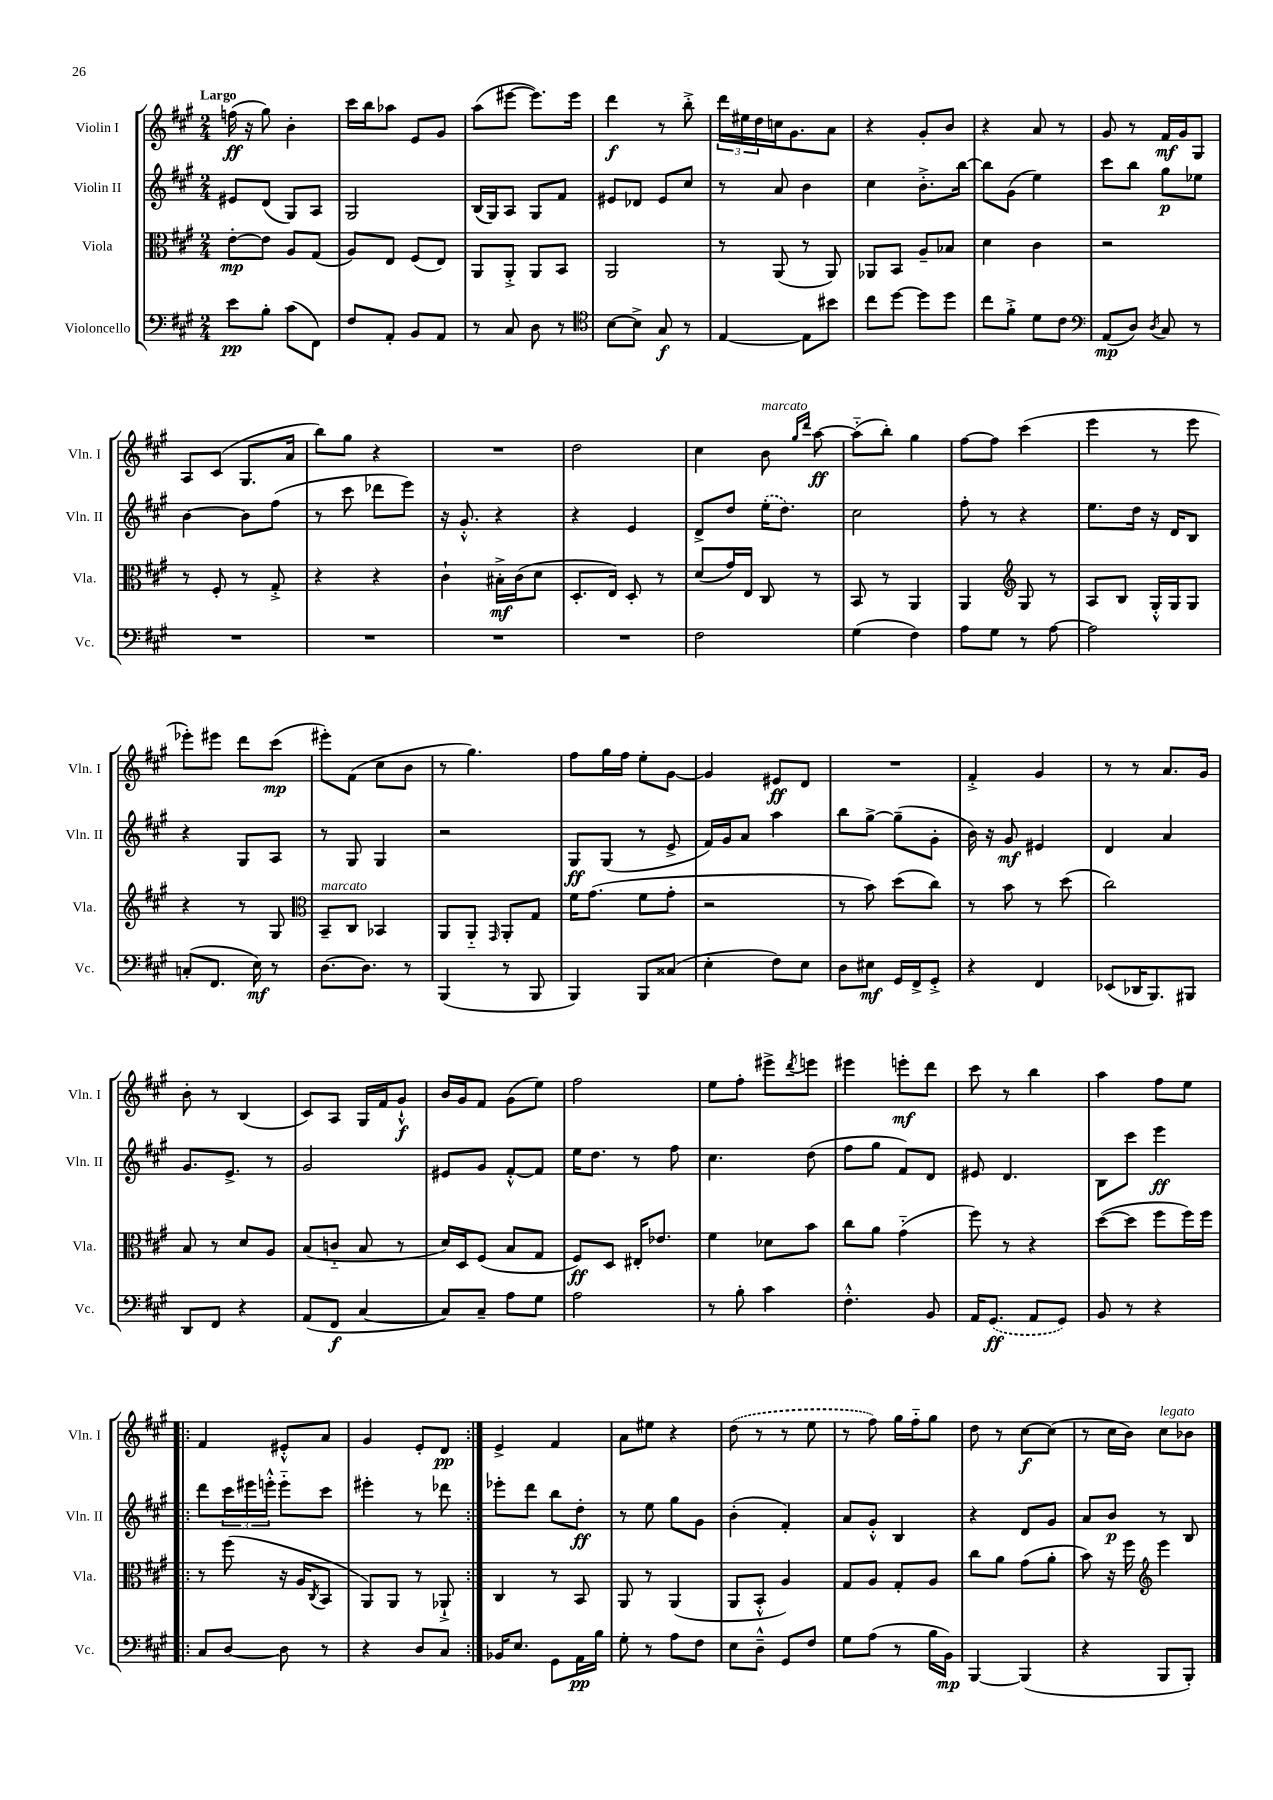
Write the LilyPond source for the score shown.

<<
\new StaffGroup <<
\new Staff = "s0" \with { instrumentName = "Violin I" shortInstrumentName = "Vln. I" } {
    \clef treble \key a \major \numericTimeSignature \time 2/4 \tempo "Largo"
    f''16\ff( r16 gis''8) b'4-. |
    cis'''16 b''16 aes''8 e'8 gis'8 |
    a''8( eis'''8~ eis'''8.) eis'''16 |
    d'''4\f r8 b''8-.-> |
    \tuplet 3/2 { d'''16 eis''16 d''16 } c''16 gis'8. a'8 |
    r4 gis'8-. b'8 |
    r4 a'8 r8 |
    gis'8 r8 fis'16\mf gis'16 gis8 |
    a8 cis'8( gis8. a'16 |
    b''8) gis''8 r4 |
    R2 |
    d''2 |
    cis''4 b'8^\markup { \italic "marcato" } \grace { gis''16 d'''16 } a''8~\ff |
    a''8-_( b''8-.) gis''4 |
    fis''8~ fis''8 cis'''4( |
    e'''4 r8 e'''8 |
    ees'''8-.) eis'''8 d'''8 cis'''8\mp( |
    eis'''8-.) fis'8( cis''8 b'8 |
    r8 gis''4.) |
    fis''8 gis''16 fis''16 e''8-. gis'8~ |
    gis'4 eis'8\ff d'8 |
    R2 |
    fis'4-.-> gis'4 |
    r8 r8 a'8. gis'16 |
    b'8-. r8 b4( |
    cis'8) a8 gis16 fis'16 gis'8-!-^\f |
    b'16 gis'16 fis'8 gis'8( e''8) |
    fis''2 |
    e''8 fis''8-. eis'''8-> \acciaccatura { d'''8 } e'''8 |
    eis'''4 e'''8-.\mf d'''8 |
    cis'''8 r8 b''4 |
    a''4 fis''8 e''8 |
    \repeat volta 2 { fis'4 eis'8-.-^ a'8 |
    gis'4 e'8-. d'8\pp | }
    e'4-> fis'4 |
    a'8 eis''8 r4 |
    \once \slurDashed d''8( r8 r8 e''8 |
    r8 fis''8) gis''16 fis''16-_ gis''8 |
    d''8 r8 cis''8~\f cis''8( |
    r8 cis''16 b'16) cis''8^\markup { \italic "legato" } bes'8 \bar "|." |
}
\new Staff = "s1" \with { instrumentName = "Violin II" shortInstrumentName = "Vln. II" } {
    \clef treble \key a \major \numericTimeSignature \time 2/4
    eis'8 d'8( gis8) a8 |
    gis2 |
    b16( gis16) a8 gis8 fis'8 |
    eis'8 des'8 eis'8 cis''8 |
    r8 a'8 b'4 |
    cis''4 b'8.-.-> b''16~ |
    b''8 gis'8( e''4) |
    cis'''8 b''8 gis''8\p ees''8 |
    b'4~ b'8 fis''8( |
    r8 cis'''8 des'''8 e'''8) |
    r16 gis'8.-.-^ r4 |
    r4 e'4 |
    d'8-> d''8 \once \slurDashed e''16-.( d''8.) |
    cis''2 |
    fis''8-. r8 r4 |
    e''8. d''16 r16 d'16 b8 |
    r4 gis8 a8 |
    r8 gis8 gis4 |
    r2 |
    gis8\ff gis8( r8 e'8-> |
    fis'16) gis'16 a'8 a''4 |
    b''8 gis''8~-> gis''8--( gis'8-. |
    b'16) r16 gis'8\mf eis'4 |
    d'4 a'4 |
    gis'8. e'8.-> r8 |
    gis'2 |
    eis'8 gis'8 fis'8~-.-^ fis'8 |
    e''16 d''8. r8 fis''8 |
    cis''4. d''8( |
    fis''8 gis''8 fis'8) d'8 |
    eis'8 d'4. |
    b8 cis'''8 e'''4\ff |
    \repeat volta 2 { d'''8 \tuplet 3/2 { cis'''16 eis'''16 e'''16-.-^ } e'''8-_ cis'''8 |
    eis'''4-. r8 des'''8 | }
    ees'''8-. d'''8 b''8 d''8-.\ff |
    r8 e''8 gis''8 gis'8 |
    b'4-.( fis'4-.) |
    a'8 gis'8-.-^ b4 |
    r4 d'8 gis'8 |
    a'8 b'8\p r8 b8 \bar "|." |
}
\new Staff = "s2" \with { instrumentName = "Viola" shortInstrumentName = "Vla." } {
    \clef alto \key a \major \numericTimeSignature \time 2/4
    e'8~-.\mp e'8 a8 gis8( |
    a8) e8 fis8( e8) |
    a,8 a,8-.-> a,8 b,8 |
    a,2 |
    r8 a,8( r8 a,8) |
    aes,8 b,8 a8-- bes8 |
    d'4 cis'4 |
    r2 |
    r8 fis8-. r8 gis8-.-> |
    r4 r4 |
    cis'4-! bis16-.->\mf cis'16( d'8 |
    d8.-. e16) d8-. r8 |
    d'8( gis'16) e16 cis8 r8 |
    b,8 r8 a,4 |
    a,4 \clef treble gis8 r8 |
    a8 b8 gis16-.-^ gis16 gis8 |
    r4 r8 gis8 |
    \clef alto b,8--^\markup { \italic "marcato" } cis8 bes,4 |
    a,8 a,8-_ \grace { gis,16 } a,8-. gis8 |
    fis'16 gis'8.( fis'8 gis'8-. |
    r2 |
    r8 b'8) d''8( cis''8) |
    r8 b'8 r8 d''8( |
    cis''2) |
    b8 r8 d'8 a8 |
    b8( c'8-_ b8 r8 |
    d'16) d16 fis8( b8 gis8 |
    fis8\ff) d8 eis16-. ees'8. |
    fis'4 des'8 b'8 |
    cis''8 a'8 gis'4-_( |
    fis''8) r8 r4 |
    d''8~( d''8 fis''8 fis''16) fis''16 |
    \repeat volta 2 { r8 fis''8( r16 a16 \acciaccatura { cis8 } b,8 |
    a,8) a,8 r8 aes,8-!-> | }
    cis4 r8 b,8 |
    a,8 r8 a,4( |
    a,8 b,8-.-^ a4) |
    gis8 a8 gis8-. a8 |
    cis''8 a'8 gis'8( a'8-. |
    b'8) r16 fis''16 \clef treble e'''4 \bar "|." |
}
\new Staff = "s3" \with { instrumentName = "Violoncello" shortInstrumentName = "Vc." } {
    \clef bass \key a \major \numericTimeSignature \time 2/4
    e'8\pp b8-. cis'8( fis,8) |
    fis8 a,8-. b,8 a,8 |
    r8 cis8 d8 r8 |
    \clef tenor b8~ b8-> gis8\f r8 |
    e4~ e8 bis'8 |
    cis''8 d''8~ d''8 d''8 |
    cis''8 fis'8-.-> d'8 cis'8 |
    \clef bass a,8\mp( d8) \acciaccatura { d8 } cis8 r8 |
    R2 |
    R2 |
    R2 |
    R2 |
    fis2 |
    gis4( fis4) |
    a8 gis8 r8 a8~ |
    a2 |
    c8-.( fis,8. e16\mf) r8 |
    d8.~ d8. r8 |
    b,,4( r8 b,,8 |
    b,,4) b,,8 cisis8( |
    e4-. fis8) e8 |
    d8 eis8\mf gis,16 fis,16-> gis,8-.-> |
    r4 fis,4 |
    ees,8( des,16 b,,8.) bis,,8 |
    d,8 fis,8 r4 |
    a,8( fis,8\f cis4~ |
    cis8) cis8-- a8 gis8 |
    a2 |
    r8 b8-. cis'4 |
    fis4.-.-^ b,8 |
    a,16 \once \slurDashed gis,8.\ff( a,8 gis,8) |
    b,8 r8 r4 |
    \repeat volta 2 { cis8 d8~ d8 r8 |
    r4 d8 cis8 | }
    bes,16 e8. gis,8 a,16\pp b16 |
    gis8-. r8 a8 fis8 |
    e8 d8---^ gis,8 fis8 |
    gis8 a8( r8 b16 b,16\mp) |
    b,,4~ b,,4( |
    r4 b,,8 b,,8-.) \bar "|." |
}
>>
>>
\layout { \context { \Score \remove "Bar_number_engraver" } }
